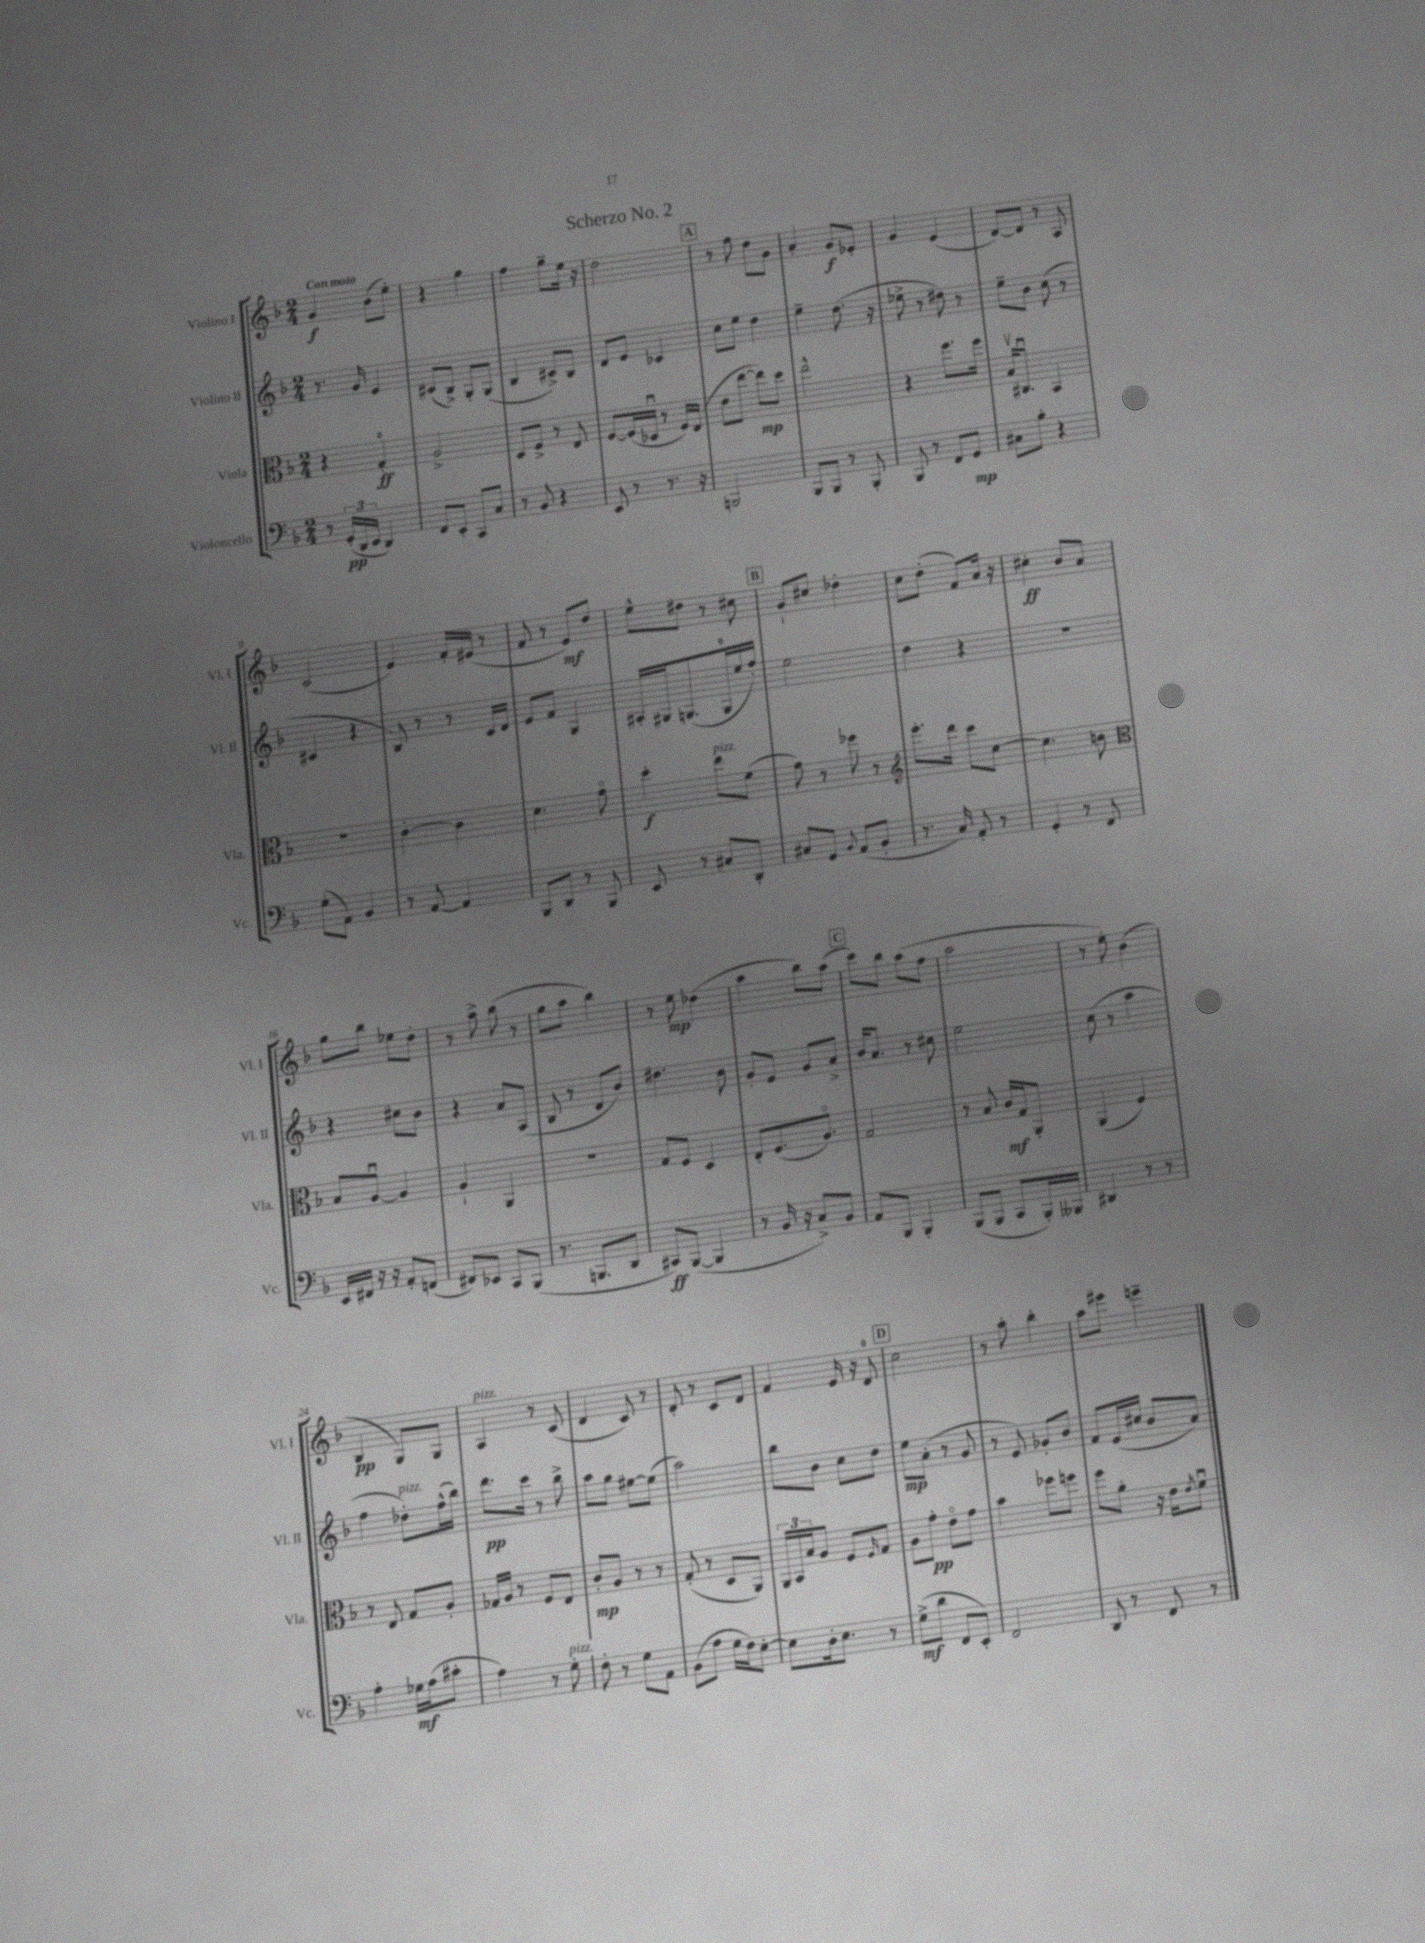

**kern	**kern	**kern	**kern
*staff4	*staff3	*staff2	*staff1
*clefF4	*clefC3	*clefG2	*clefG2
*k[b-]	*k[b-]	*k[b-]	*k[b-]
*M2/4	*M2/4	*M2/4	*M2/4
8r	4r	8.r	4g
(24GG'	.	.	.
24DD	.	.	.
.	.	16g	.
24EE	.	.	.
4DD)	4G'	4e	(8b-
.	.	.	8ee')
=	=	=	=
8FF	2A^	(8c#	4r
8EE'	.	8B-^)	.
8CC	.	8G'	4gg
8C	.	(8G	.
=	=	=	=
8r	8D	4B-	4ff
8BB-	8F^	.	.
4r	8r	8c#^)	8gg~
.	8E	8B-	16ee
.	.	.	16r
=	=	=	=
8EE	[8F	8d	2dd
8r	(16F]	8e	.
.	16D-u	.	.
8.r	8r	4c-	.
.	16F)	.	.
16r	(16E	.	.
=	=	=	=
2BBB	8e	8cc	8r
.	[8ee	8ee	8ff
.	8ee])	4dd	8dd
.	8dd	.	8g
=	=	=	=
8BBB-	2ee^^	4ee~	4a'
8BBB-	.	.	.
8r	.	(8.dd	8g
8BBB-'	.	.	8e-'
.	.	16r	.
=	=	=	=
8BBB-	4r	8ee-^	4g
8r	.	8r	.
8FF	8.ff	8dd#)	(4e
8GG	.	8r	.
.	16ff	.	.
=	=	=	=
8C#	16B-v	8ee~	[8d)
.	8.C#u	.	.
8B-'	.	8b-	8d]
4r	4BB-	(8cc	8r
.	.	8r	8A
=	=	=	=
(8G'	2r	4c#	(2c
8AA)	.	.	.
4BB-	.	4r	.
=	=	=	=
8r	[4c'	8B-)	4e)
[8AA	.	8r	.
4AA]	4c]	8r	16f'
.	.	.	(16e#
.	.	16c	8r
.	.	16d	.
=	=	=	=
8BBB-	4.d	8e	8f
8DD	.	8f	8r
8r	.	4G	8e)
8BBB-	8go	.	8dd
=	=	=	=
8EE	4dd'	16A#'	8ee^^
.	.	16G#	.
8r	.	(8.G	8dd#
8C#	8ee	.	8r
.	.	16G	.
8DD'	(8f	16ee	8cc#
.	.	16ff')	.
=	=	=	=
8C#	8g)	2ee	8g`
8GG	8r	.	8cc#
8qqBB-	.	.	.
(8AA	8ff-	.	4dd-'
8BB-'	8r	.	.
=	=	=	=
*	*clefG2	*	*
8.r	8.eee'	4dd	8cc
.	.	.	(8dd'
16C)	16ddd	.	.
8AA'	8ccc	4r	8f)
8r	[8cc	.	16a
.	.	.	16r
=	=	=	=
4GG'	4.cc]	2r	4cc#'
8r	.	.	8b-
8FF	8b	.	8a
=	=	=	=
*	*clefC3	*	*
16EE	8B-	4r	8gg
16FF#	.	.	.
16r	[8Au	.	8bb-
16r	.	.	.
8AA'	4A]	8cc#	8ee-
(8FF	.	8b-	8dd'
=	=	=	=
8FF#)	4A`	4r	8r
8EE-	.	.	8aa^
8CC	4AA	8a	(8bb-
(8BBB-	.	(8A	8r
=	=	=	=
8.r	2r	8B-	8gg
.	.	8r	8aa
8.BBB	.	.	.
.	.	8d	4bb-)
8DD	.	8b-)	.
=	=	=	=
8CC#)	8G	4.dd#	8r
([8BBB-	8F	.	8ee
4BBB-]	4D	.	(4dd-
.	.	8b-	.
=	=	=	=
8r	8E'	8g'	4aa
16BB-	(8.F	8e	.
16r	.	.	.
8C^)	.	8g	8bb-)
.	8.Ao)	.	.
8BB-	.	8a^	(8aa
=	=	=	=
8AA	2G	16b-	8ccc)
.	.	8.a	.
8BBB-	.	.	8bb-
4BBB-'	.	8r	(8aa
.	.	8cc#	8ff
=	=	=	=
(8BBB-	8r	2ee	2aa
8BBB-	8B-	.	.
8CC	16c	.	.
.	16G	.	.
16BBB-')	8AA'	.	.
16BBB--	.	.	.
=	=	=	=
4DD#	(4AA	(8cc	8r
.	.	8r	8ee')
8r	4F)	4aa	(4b-
8r	.	.	.
=	=	=	=
4A'	8r	4ff	4B-
.	8E	.	.
16G-	8G	8dd-')	8G)
(16A	.	.	.
8c#'	8A'	(16ff^^	8G
.	.	16bb-)	.
=	=	=	=
4A)	16G-	8.ddd	4A
.	16A	.	.
.	8r	.	.
.	.	16ccc	.
8r	8F	8r	8r
8G'	8E	8bb-^	(8c
=	=	=	=
8F'	8c'	8aa	4d
8r	8A	8gg	.
8G	8r	[8ee#	8c)
8AA	8r	(8ee#]	8r
=	=	=	=
(8BB-	(8G'	2aa)	8d'
8A	8r	.	8r
16G	8D	.	8c
16F)	.	.	.
[8E'	8AA)	.	8d
=	=	=	=
8E]	24AA	8bb-	4f
.	24BB-	.	.
.	24B-	.	.
16D'	8A	8b-	.
8.E	.	.	.
.	8F	8cc	16e
.	.	.	16r
.	16qqF	.	.
8r	8G	8dd	8d
=	=	=	=
(8G^	8A	8ee	2cc
8d	8g'	(8a'	.
8FF	8eo	8r	.
8EE')	8g	8g	.
=	=	=	=
2FF	4b-	8r	8r
.	.	8e)	8aa'
.	8ff-	8g-'	4bb-'
.	8ff	8b-	.
=	=	=	=
8DD	8ff	8f	8aa
8r	8a'	(16e	8eee#
.	.	16cc#	.
8FF	16r	8b-	4eee~
.	16e	.	.
.	8qe	.	.
8r	8fu	8a)	.
==	==	==	==
*-	*-	*-	*-
